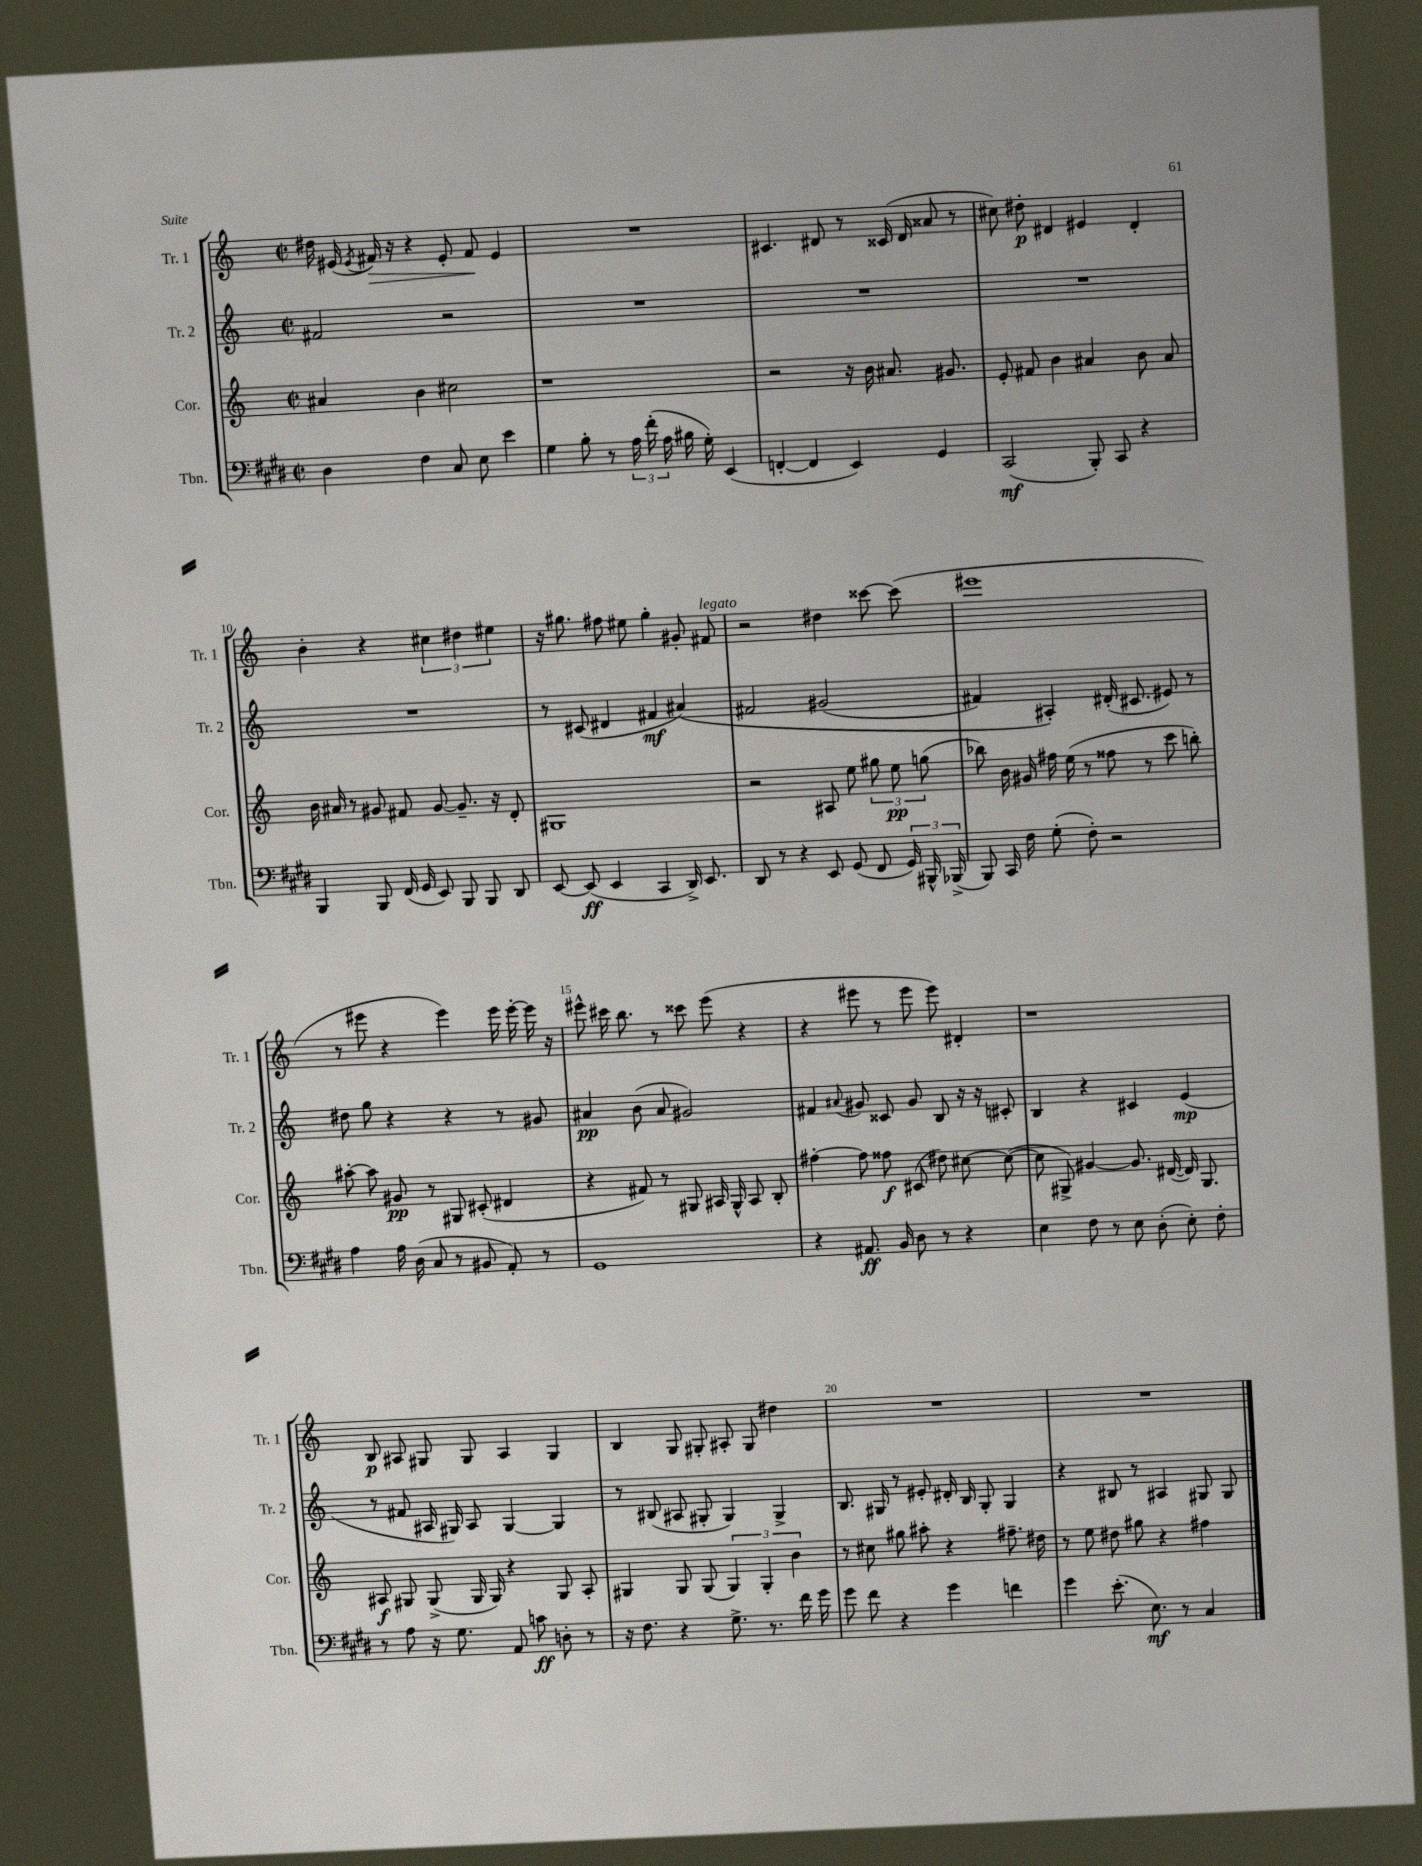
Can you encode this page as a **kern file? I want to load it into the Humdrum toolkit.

**kern	**kern	**kern	**kern
*staff4	*staff3	*staff2	*staff1
*clefF4	*clefG2	*clefG2	*clefG2
*k[f#c#g#d#]	*k[]	*k[]	*k[]
*M2/2	*M2/2	*M2/2	*M2/2
*met(c|)	*met(c|)	*met(c|)	*met(c|)
4D#\	4a#/	2f#/	16dd#\
.	.	.	(16e#/
.	.	.	8qe#/
.	.	.	16f#/)
.	.	.	16r
4F#\	4b\	.	4r
8C#/	2cc#\	2r	8e#'/
8E\	.	.	8f#/
4e\	.	.	4e#/
=	=	=	=
4G#\	1r	1r	1r
8B'\	.	.	.
8r	.	.	.
24A\	.	.	.
(24f#'\	.	.	.
24A\	.	.	.
16B#\	.	.	.
16G#'\)	.	.	.
(4EE/	.	.	.
=	=	=	=
[4FF'/	2r	1r	4.c#/
4FF/]	.	.	.
.	.	.	8d#/
4EE/)	16r	.	8r
.	16b\	.	.
.	8.a#/	.	(16c##/
.	.	.	16d#/
4GG#/	.	.	8a##/
.	8.g#/	.	.
.	.	.	8r
=	=	=	=
(2CC#/	8e'/	1r	8cc#\)
.	8f#/	.	8dd#'\
.	4b\	.	4d#/
8BBB'/)	4a#/	.	4e#/
8CC#/	.	.	.
4r	8b\	.	4d#'/
.	8a#/	.	.
=	=	=	=
4BBB/	16b\	1r	4b'\
.	16a#/	.	.
.	8r	.	.
8BBB/	8g#/	.	4r
(16FF#/	8f#/	.	.
16GG#/	.	.	.
8EE/)	[8g#/	.	6cc#\
8BBB/	8.g#~/]	.	.
.	.	.	6dd#\
8BBB/	.	.	.
.	16r	.	.
.	.	.	6ee#\
8DD#/	8d'/	.	.
=	=	=	=
[8EE/	1G#	8r	16r
.	.	.	8.gg#\
(8EE/]	.	(8c#/	.
4EE/	.	4d#/	8ff#\
.	.	.	8ee#\
4CC#/	.	4f#/	4gg#'\
16DD#^/)	.	&(4a#/)	8g#'/
8.EE/	.	.	.
.	.	.	8f#/
=	=	=	=
8DD#/	2r	2f#/	2r
8r	.	.	.
4r	.	.	.
8EE/	8A#/	(2g#/	4dd#\
(8GG#/	8ee\	.	.
8FF#/	12gg#\	.	[8ccc##\
.	12ee\	.	.
24GG#/)	.	.	(8ccc##\]
24BBB#^^/	(12gg\	.	.
(24BBB-^/	.	.	.
=	=	=	=
8BBB/)	8bb-\)	4f#/)	1eee#
16CC#/	16b\	.	.
16F#\	16g#/	.	.
(8G#'\	16ff#\	4A#'/&)	.
.	(16ee\	.	.
8F#'\)	8r	.	.
2r	8ff##\	(16d#'/	.
.	.	8.c#/	.
.	8r	.	.
.	8ccc\	8e#/)	.
.	8bb'\)	8r	.
=	=	=	=
4A\	[8aa#'\	8dd#\	8r
.	8aa#\]	8gg\	8eee#\
16A\	8g#/	4r	4r
(16D#\	.	.	.
8C#/	8r	.	.
8r	8G#/	4r	4eee#\)
8BB#/	(8c#'/	.	.
8AA'/)	4d#/	8r	16eee#\
.	.	.	[16eee#'\
8r	.	8g#/	16eee#\]
.	.	.	16r
=	=	=	=
1GG#	4r	4a#/	8eee#^^\
.	.	.	16ccc#\
.	.	.	8.bb\
.	8f#/)	(8b\	.
.	8r	8a#/	8r
.	8G#/	2g#/)	8ccc##\
.	16A#/	.	(8eee#\
.	16G#^^/	.	.
.	8A#/	.	4r
.	8B'/	.	.
=	=	=	=
4r	[4ff#'\	4f#/	4r
.	.	8qqa#/	.
8.AA#/	8ff#\]	8g#/	8eee#\
.	8ff##\	8c##/	8r
16BB/	.	.	.
8D#\	(8c#/	8g#/	8eee#\
8r	8dd#\)	8B/	8eee#\)
4r	[8cc#\	16r	4d#'/
.	.	16r	.
.	(8cc#\_	8c#'/	.
=	=	=	=
4E\	8cc#\]	4B/	1r
.	8G#^/)	.	.
8F#\	[4g#/	4r	.
8r	.	.	.
8E\	8.g#/]	4c#/	.
(8D#'\	.	.	.
.	([16d#/	.	.
8E'\)	16d#/])	(4e/	.
.	8.G#/	.	.
8F#'\	.	.	.
=	=	=	=
8r	8A#/	8r	8B/
8A\	8G#/	8f#/	8A#/
16r	(8G#^/	16A#/	8G#/
8.G#\	.	16G#/)	.
.	16G#/	8A#/	8G#/
.	16G#/)	.	.
8AA/	4r	[4G#/	4A#/
8c\	.	.	.
8D'\	8G#/	4G#/]	4G#/
8r	8A#'/	.	.
=	=	=	=
16r	4G#/	8r	4B/
8.F#\	.	.	.
.	.	(8B#/	.
4r	8G#/	8A#/	8G/
.	(8G#/	8G#'/	8G#'/
8.G#^\	6G#/)	4G#/)	8A#'/
.	.	.	8G#/
.	6G#'/	.	.
8.r	.	.	.
.	.	4G#^/	4dd#\
.	6b\	.	.
16f#\	.	.	.
16g#\	.	.	.
=	=	=	=
8g#\	8r	8.B/	1r
8f#\	8cc#\	.	.
.	.	16G#/	.
4r	8gg#\	8r	.
.	8aa#'\	8e#'/	.
4g#\	4r	16d#'/	.
.	.	16B/	.
.	.	8G#'/	.
4f\	8.ff#~\	4G#/	.
.	16dd#\	.	.
=	=	=	=
4g#\	8r	4r	1r
.	8ee\	.	.
(8.e'\	8dd#\	8B#/	.
.	8gg#\	8r	.
8.E\)	.	.	.
.	4r	4A#/	.
8r	.	.	.
4C#/	4ff#\	8G#/	.
.	.	8G#/	.
==	==	==	==
*-	*-	*-	*-
